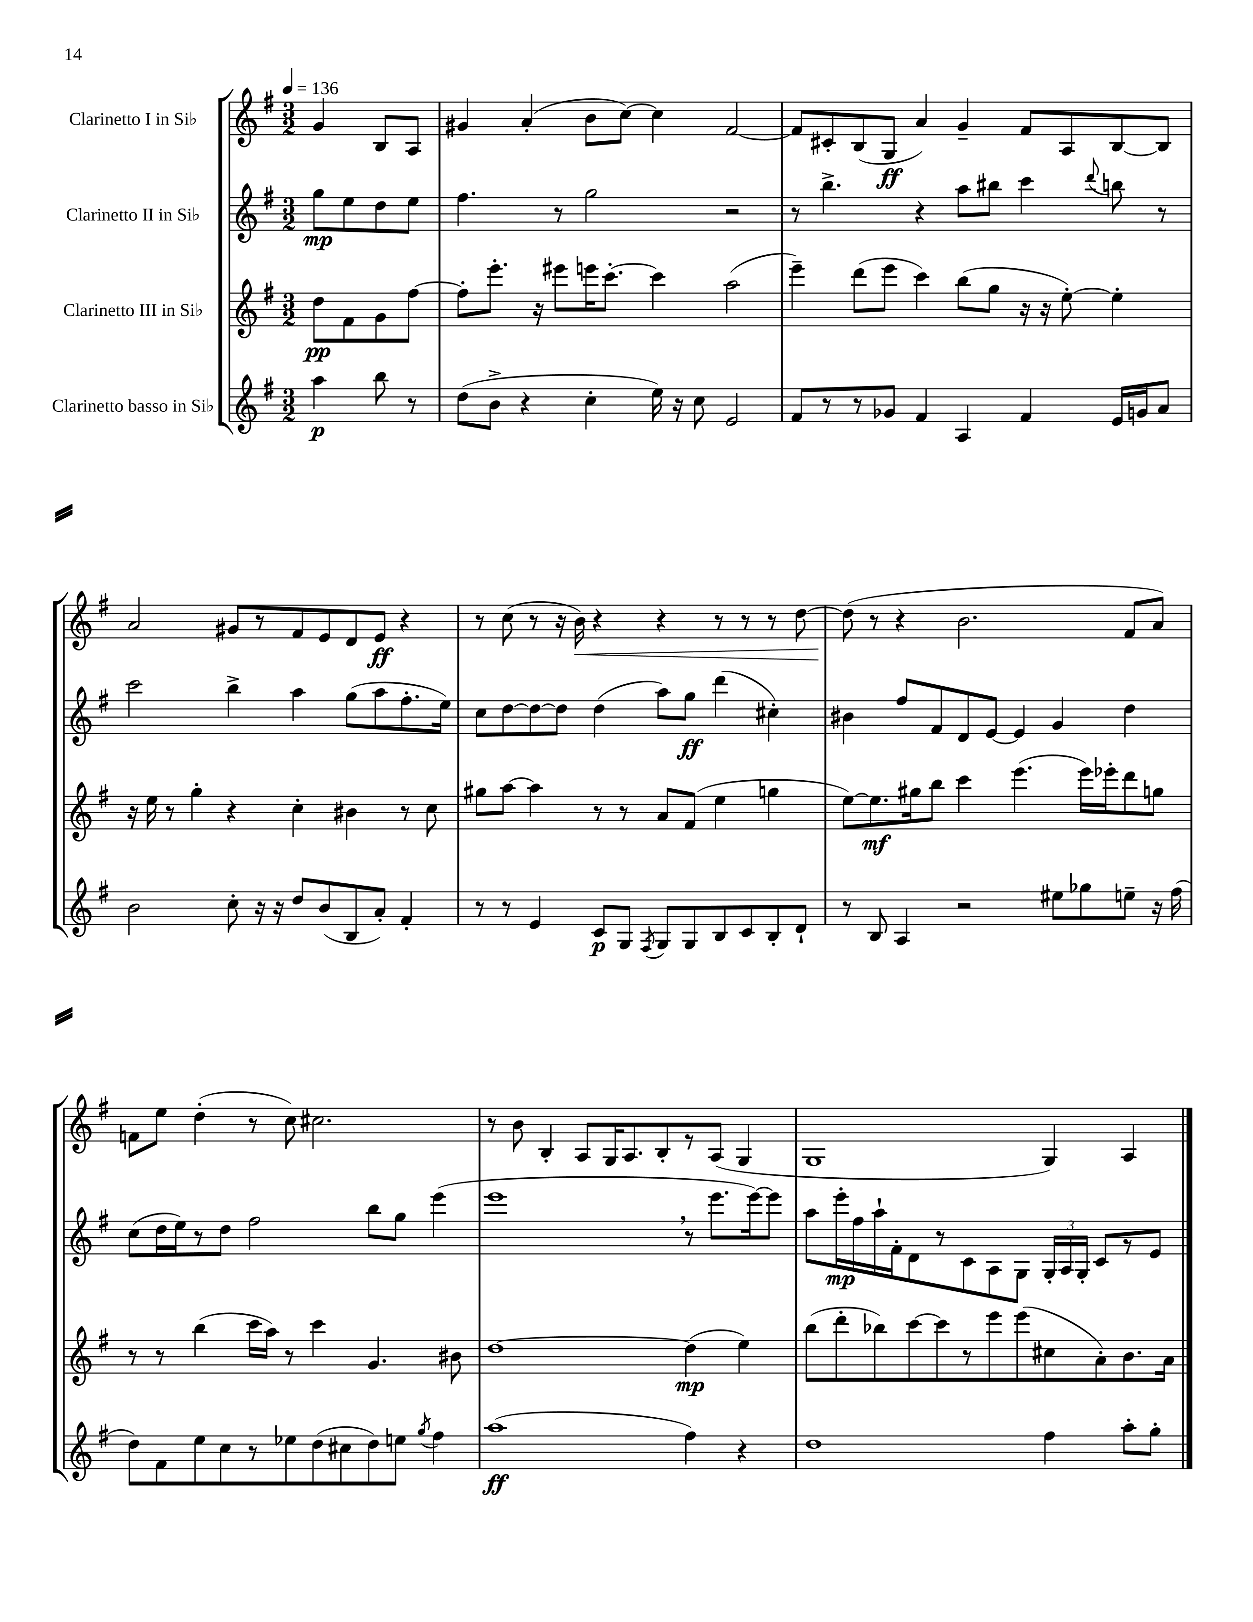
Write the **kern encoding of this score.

**kern	**kern	**kern	**kern
*staff4	*staff3	*staff2	*staff1
*clefG2	*clefG2	*clefG2	*clefG2
*k[f#]	*k[f#]	*k[f#]	*k[f#]
*M3/2	*M3/2	*M3/2	*M3/2
*MM136	*MM136	*MM136	*MM136
4aa	8dd	8gg	4g
.	8f#	8ee	.
8bb	8g	8dd	8B
8r	[8ff#	8ee	8A
=	=	=	=
(8dd	8ff#']	4.ff#	4g#
8b^	8.eee'	.	.
4r	.	.	(4a'
.	16r	.	.
.	8eee#	8r	.
4cc'	16eee	2gg	8b
.	[8.ccc'	.	.
.	.	.	[8cc)
16ee)	4ccc]	.	4cc]
16r	.	.	.
8cc	.	.	.
2e	(2aa	2r	[2f#
=	=	=	=
8f#	4eee~)	8r	8f#]
8r	.	4.bb^	8c#'
8r	(8ddd	.	(8B
8g-	8eee	.	8G
4f#	4ccc)	4r	4a)
4A	(8bb	8aa	4g~
.	8gg	8bb#	.
4f#	16r	4ccc	8f#
.	16r	.	.
.	[8ee')	.	8A
.	.	8qqddd	.
16e	4ee']	8bb	[8B
16g	.	.	.
8a	.	8r	8B]
=	=	=	=
2b	16r	2ccc	2a
.	16ee	.	.
.	8r	.	.
.	4gg'	.	.
8cc'	4r	4bb^	8g#
16r	.	.	8r
16r	.	.	.
8dd	4cc'	4aa	8f#
(8b	.	.	8e
8B	4b#	(8gg	8d
8a')	.	8aa	8e
4f#'	8r	8.ff#'	4r
.	8cc	.	.
.	.	16ee)	.
=	=	=	=
8r	8gg#	8cc	8r
8r	[8aa	[8dd	(8cc
4e	4aa]	8dd_	8r
.	.	8dd]	16r
.	.	.	16b)
8c	8r	(4dd	4r
8G	8r	.	.
8qF#	.	.	.
8G	8a	8aa)	4r
8G	(8f#	8gg	.
8B	4ee	(4ddd	8r
8c	.	.	8r
8B'	4gg	4cc#')	8r
8d`	.	.	[8dd
=	=	=	=
8r	[8ee)	4b#	(8dd]
8B	8.ee]	.	8r
4A	.	8ff#	4r
.	16gg#	.	.
.	8bb	8f#	.
2r	4ccc	8d	2.b
.	.	[8e	.
.	(4.eee	4e]	.
8ee#	.	4g	.
8gg-	16eee)	.	.
.	16eee-'	.	.
8ee~	8ddd	4dd	8f#
16r	8gg	.	8a)
(16ff#	.	.	.
=	=	=	=
8dd)	8r	(8cc	8f
8f#	8r	16dd	8ee
.	.	16ee)	.
8ee	(4bb	8r	(4dd'
8cc	.	8dd	.
8r	16ccc	2ff#	8r
.	16aa)	.	.
8ee-	8r	.	8cc)
(8dd	4ccc	.	2.cc#
8cc#	.	.	.
8dd)	4.g	8bb	.
8ee	.	8gg	.
8qgg	.	.	.
4ff#	.	(4eee	.
.	8b#	.	.
=	=	=	=
(1aa	[1dd	1eee	8r
.	.	.	8b
.	.	.	4B'
.	.	.	8A
.	.	.	16G
.	.	.	8.A
.	.	.	8B'
4ff#)	(4dd]	8r	8r
.	.	8.eee	(8A
4r	4ee)	.	4G
.	.	[16eee)	.
.	.	8eee]	.
=	=	=	=
1dd	(8bb	8aa	1G
.	8ddd'	16eee'	.
.	.	16ff#	.
.	8bb-)	16aa`	.
.	.	16f#'	.
.	[8ccc	8d	.
.	8ccc]	8r	.
.	8r	8c	.
.	8eee	8A	.
.	(8eee	8G	.
4ff#	8cc#	24G'	4G)
.	.	24A	.
.	.	24G'	.
.	8a')	8c	.
8aa'	8.b	8r	4A
8gg'	.	8e	.
.	16a	.	.
==	==	==	==
*-	*-	*-	*-
